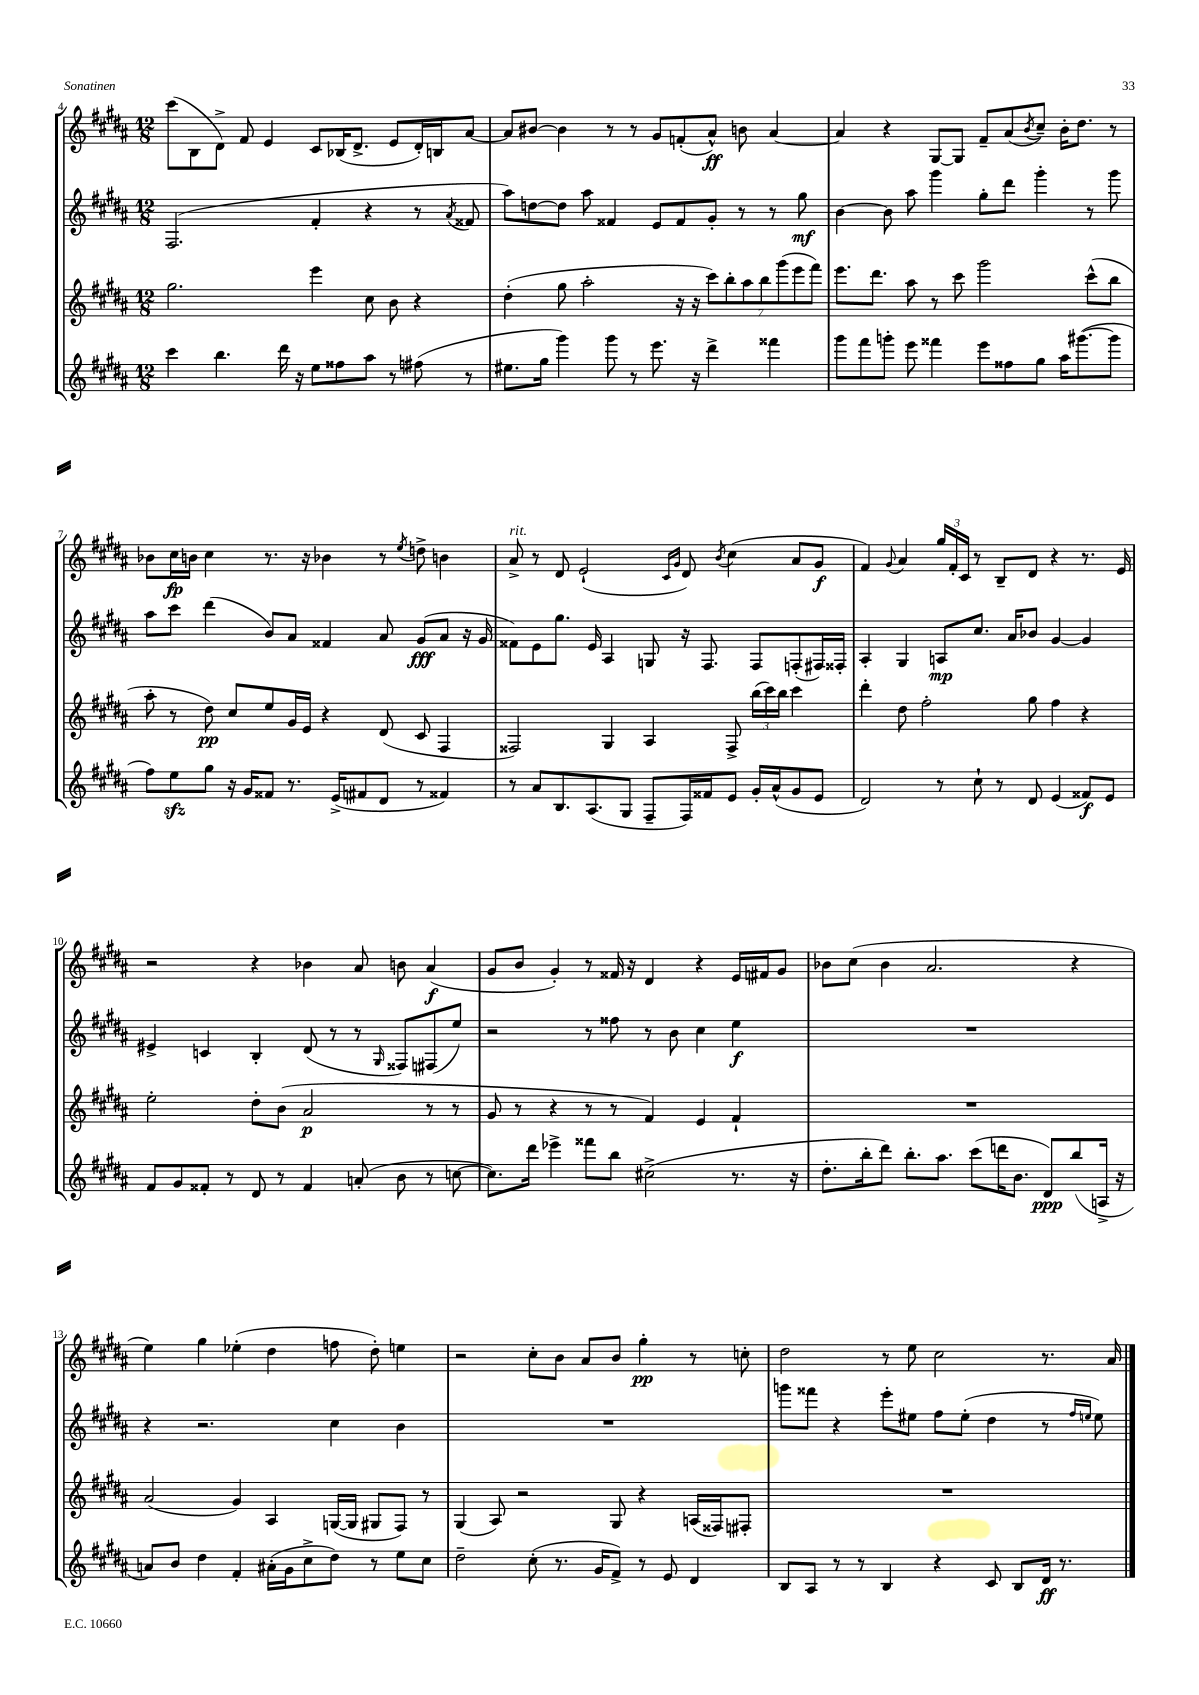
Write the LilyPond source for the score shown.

<<
\new StaffGroup <<
\new Staff = "s0" {
    \clef treble \key b \major \numericTimeSignature \time 12/8
    cis'''8( b8 dis'8->) fis'8 e'4 cis'8 bes16( dis'8.-> e'8 dis'16-.) b16 ais'8~ |
    ais'8 bis'8~ bis'4 r8 r8 gis'8 f'8-.( ais'8-^\ff) b'8 ais'4~ |
    ais'4 r4 gis8~ gis8 fis'8-- ais'8( \acciaccatura { b'8 } cis''8--) b'16-. dis''8. r8 |
    bes'8 cis''16\fp b'16 cis''4 r8. r16 bes'4 r8 \acciaccatura { e''8 } d''8-> b'4 |
    ais'8->^\markup { \italic "rit." } r8 dis'8 e'2-!( \grace { cis'16 gis'16 } dis'8) \acciaccatura { b'8 } cis''4( ais'8 gis'8\f |
    fis'4) \appoggiatura { gis'8 } ais'4 \tuplet 3/2 { gis''16 fis'16-. cis'16 } r8 b8-- dis'8 r4 r8. e'16 |
    r2 r4 bes'4 ais'8 b'8 ais'4\f( |
    gis'8 b'8 gis'4-.) r8 fisis'16 r16 dis'4 r4 e'16 fis'16 gis'8 |
    bes'8 cis''8( bes'4 ais'2. r4 |
    e''4) gis''4 ees''4-.( dis''4 f''8 dis''8-.) e''4 |
    r2 cis''8-. b'8 ais'8 b'8 gis''4-.\pp r8 c''8-. |
    dis''2 r8 e''8 cis''2 r8. ais'16 \bar "|." |
}
\new Staff = "s1" {
    \clef treble \key b \major \numericTimeSignature \time 12/8
    fis2.( fis'4-. r4 r8 \acciaccatura { ais'8 } fisis'8 |
    ais''8) d''8~ d''8 ais''8 fisis'4 e'8 fisis'8 gis'8-. r8 r8 gis''8\mf |
    b'4~ b'8 ais''8 gis'''4 gis''8-. dis'''8 gis'''4-. r8 gis'''8 |
    ais''8 cis'''8 dis'''4( b'8) ais'8 fisis'4 ais'8 gis'8\fff( ais'8 r16 gis'16 |
    fisis'8) e'8 gis''8. e'16 ais4 g8 r16 fis8. fis8 f8-.( fis16) fisis16-. |
    ais4-. gis4 a8\mp cis''8. ais'16 bes'8 gis'4~ gis'4 |
    eis'4-> c'4 b4-. dis'8( r8 r8 \grace { gis16 } fisis8) fis8( e''8) |
    r2 r8 fisis''8 r8 b'8 cis''4 e''4\f |
    R1. |
    r4 r2. cis''4 b'4 |
    R1. |
    g'''8 fisis'''8 r4 e'''8-. eis''8 fis''8 eis''8-.( dis''4 r8 \grace { fis''16 e''16 } e''8) \bar "|." |
}
\new Staff = "s2" {
    \clef treble \key b \major \numericTimeSignature \time 12/8
    gis''2. e'''4 cis''8 b'8 r4 |
    dis''4-.( gis''8 ais''2-. r16 r16 \tuplet 7/4 { cis'''8) b''8-. ais''8 b''8 gis'''8( e'''8 fis'''8) } |
    e'''8. dis'''8. ais''8 r8 cis'''8 gis'''2 cis'''8-^( b''8 |
    ais''8-. r8 dis''8\pp) cis''8 e''8 gis'16 e'16 r4 dis'8( cis'8 fis4 |
    fisis2) gis4 ais4 fisis8-> \tuplet 3/2 { b''16( cis'''16) b''16 } cis'''4 |
    dis'''4-. dis''8 fis''2-. gis''8 fis''4 r4 |
    e''2-. dis''8-. b'8( ais'2\p r8 r8 |
    gis'8 r8 r4 r8 r8 fis'4) e'4 fis'4-! |
    R1. |
    ais'2( gis'4) ais4 g16~( g16 gis8 fis8) r8 |
    gis4( ais8) r2 gis8 r4 a16( fisis16) fis8-. |
    R1. \bar "|." |
}
\new Staff = "s3" {
    \clef treble \key b \major \numericTimeSignature \time 12/8
    cis'''4 b''4. dis'''16 r16 e''8 fisis''8 ais''8 r8 fis''8( r8 |
    eis''8. gis''16 gis'''4) gis'''8 r8 e'''8. r16 dis'''4-> fisis'''4 |
    gis'''8 fis'''8 g'''8-. e'''8 fisis'''4 e'''8 fisis''8 gis''8 ais''16 gis'''8.~( gis'''8 |
    fis''8) e''8\sfz gis''8 r16 gis'16 fisis'8 r8. e'16->( fis'8 dis'8 r8 fisis'4) |
    r8 ais'8 b8. ais8.( gis8 fis8-- fis16) fisis'16 e'8 gis'16-. ais'16-^( gis'8 e'8 |
    dis'2) r8 cis''8-! r8 dis'8 e'4( fisis'8\f) e'8 |
    fis'8 gis'8 fisis'8-. r8 dis'8 r8 fisis'4 a'8-.( b'8 r8 c''8~ |
    c''8.) dis'''16 ees'''4-> fisis'''8 b''8 cis''2->( r8. r16 |
    dis''8.-. b''16-. dis'''8) b''8.-. ais''8. cis'''8( d'''16 b'8. dis'8\ppp) b''8( a16-> r16 |
    a'8) b'8 dis''4 fis'4-. ais'16-.( gis'16 cis''8-> dis''8) r8 e''8 cis''8 |
    dis''2-- cis''8-.( r8. gis'16 fis'8->) r8 e'8 dis'4 |
    b8 ais8 r8 r8 b4 r4 cis'8 b8 dis'16\ff r8. \bar "|." |
}
>>
>>
\layout { \context { \Score currentBarNumber = #4 } }
